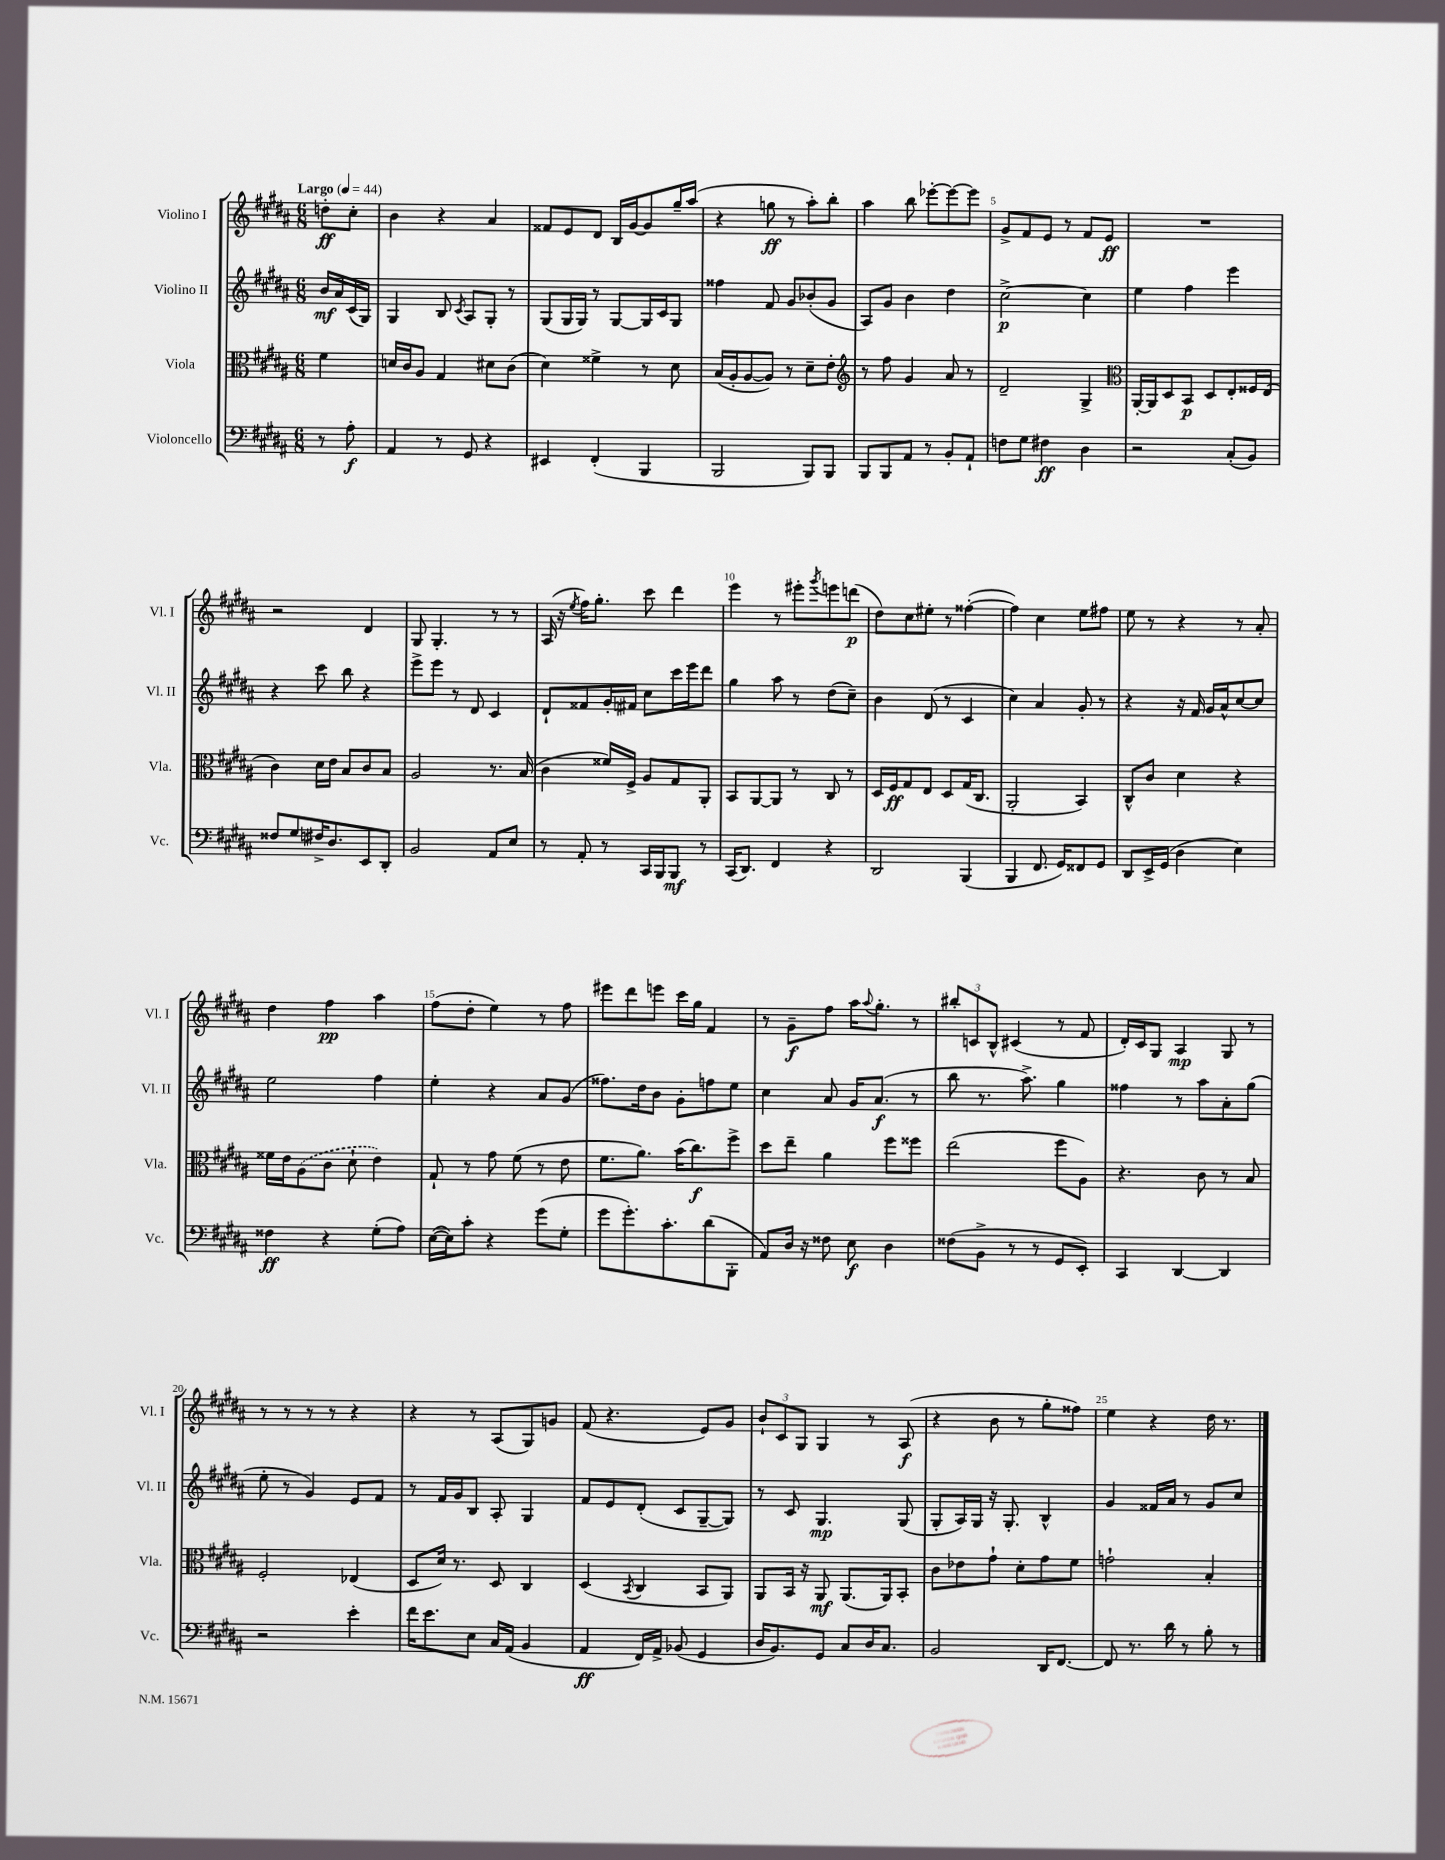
<<
\new StaffGroup <<
\new Staff = "s0" \with { instrumentName = "Violino I" shortInstrumentName = "Vl. I" } {
    \clef treble \key b \major \numericTimeSignature \time 6/8 \partial 4 \tempo "Largo" 4 = 44
    d''8-.\ff cis''8-. |
    b'4 r4 ais'4 |
    fisis'8 e'8 dis'8 b16 gis'16~ gis'8 gis''16-- ais''16( |
    r4 g''8\ff r8 ais''8-.) b''8-. |
    ais''4 b''8 ees'''8~-. ees'''8~ ees'''8 |
    gis'8-> fis'8 e'8 r8 fis'8 e'8\ff |
    R2. |
    r2 dis'4 |
    gis8 gis4.-. r8 r8 |
    ais16( r16 \acciaccatura { e''8 } fis''16) gis''8.-. cis'''8 dis'''4 |
    e'''4 r8 eis'''8-. \acciaccatura { gis'''8 } e'''8 d'''8\p( |
    dis''8) cis''8 eis''8-. r8 fisis''4~-.( |
    fisis''4) cis''4 e''8 fis''8 |
    e''8 r8 r4 r8 ais'8-. |
    dis''4 fis''4\pp ais''4 |
    fis''8( dis''8-. e''4) r8 fis''8 |
    eis'''8 dis'''8 e'''8 cis'''16 gis''16 fis'4 |
    r8 gis'8--\f fis''8 ais''16 \appoggiatura { ais''8 } gis''8.-. r8 |
    \tuplet 3/2 { bis''8-. c'8 b8-^ } cis'4( r8 fis'8 |
    dis'16-.) cis'16 gis8 ais4\mp gis8 r8 |
    r8 r8 r8 r8 r4 |
    r4 r8 ais8( gis8) g'8 |
    fis'8( r4. e'8) gis'8 |
    \tuplet 3/2 { b'8-! cis'8 gis8 } gis4 r8 ais8\f( |
    r4 b'8 r8 gis''8-. fisis''8) |
    e''4 r4 dis''16 r8. \bar "|." |
}
\new Staff = "s1" \with { instrumentName = "Violino II" shortInstrumentName = "Vl. II" } {
    \clef treble \key b \major \numericTimeSignature \time 6/8 \partial 4
    b'16\mf ais'16 cis'16( gis16) |
    gis4 b8 \acciaccatura { cis'8 } ais8 gis8-. r8 |
    gis8( gis16 gis16) r8 gis8~ gis16 cis'16 gis8 |
    fisis''4 fis'8 gis'8 bes'8-.( gis'8 |
    ais8) gis'8 b'4 dis''4 |
    cis''2~->\p cis''4 |
    e''4 fis''4 e'''4 |
    r4 cis'''8 b''8 r4 |
    e'''8-> e'''8 r8 dis'8 cis'4 |
    dis'8-! fisis'8 gis'16-. fis'16 cis''8 cis'''16 e'''16 dis'''8 |
    gis''4 ais''8 r8 dis''8( cis''8--) |
    b'4 dis'8( r8 cis'4 |
    cis''4) ais'4 gis'8-. r8 |
    r4 r16 fis'16 gis'16 ais'16-^ cis''8~ cis''8 |
    e''2 fis''4 |
    e''4-. r4 ais'8 gis'8( |
    fisis''8.) dis''16 b'8 gis'8-. f''8 e''8 |
    cis''4 ais'8 gis'16 ais'8.\f( r8 |
    b''8 r8. ais''8.->) gis''4 |
    fisis''4 r8 ais''8 ais'8-. gis''8( |
    e''8-. r8 gis'4) e'8 fis'8 |
    r8 fis'16 gis'16 b8 ais8-. gis4 |
    fis'8 e'8 dis'8-.( cis'8 gis8~-- gis8) |
    r8 cis'8 gis4.\mp gis8( |
    gis8-. ais16) gis16 r16 gis8.-. b4-^ |
    gis'4 fisis'16 ais'16 r8 gis'8 cis''8 \bar "|." |
}
\new Staff = "s2" \with { instrumentName = "Viola" shortInstrumentName = "Vla." } {
    \clef alto \key b \major \numericTimeSignature \time 6/8 \partial 4
    fis'4 |
    d'16 cis'16 ais8 gis4 dis'8 cis'8( |
    dis'4) fisis'4-> r8 dis'8 |
    b16( ais16-. ais8~ ais8) r8 dis'8-- e'8-. |
    \clef treble r8 fis''8 gis'4 ais'8 r8 |
    dis'2-- gis4-> |
    \clef alto ais,16~-. ais,16 dis8 b,8\p dis8 e8-. fisis16 e16( |
    cis'4) dis'16 e'16 b8 cis'8 b8 |
    ais2 r8. b16( |
    cis'4 fisis'16) fis16-> ais8 gis8 ais,8-. |
    b,8 ais,8~ ais,8 r8 cis8 r8 |
    dis16 fis16\ff gis8 e8 dis8 gis16( cis8. |
    ais,2-. b,4) |
    cis8-^ cis'8 dis'4 r4 |
    fisis'16 e'16 \once \slurDashed ais8( cis'8 dis'8-! e'4) |
    gis8-! r8 gis'8 fis'8( r8 e'8 |
    fis'8. ais'8.) b'16( cis''8.\f) fis''8-> |
    dis''8 e''8-- ais'4 fis''8 fisis''8 |
    e''2( fis''8 ais8) |
    r4. cis'8 r8 b8 |
    fis2-. ees4( |
    dis8 dis'16) r8. dis8 cis4 |
    dis4( \acciaccatura { b,8 } cis4 b,8 ais,8) |
    ais,8 b,16 r16 ais,8\mf ais,8.( ais,16) b,8-. |
    cis'8 ees'8 gis'8-! dis'8-. gis'8 fis'8 |
    g'2-! b4-. \bar "|." |
}
\new Staff = "s3" \with { instrumentName = "Violoncello" shortInstrumentName = "Vc." } {
    \clef bass \key b \major \numericTimeSignature \time 6/8 \partial 4
    r8 ais8-.\f |
    ais,4 r8 gis,8 r4 |
    eis,4 fis,4-.( b,,4 |
    b,,2 b,,8) b,,8 |
    b,,8 b,,8 ais,8 r8 b,8-. ais,8-! |
    f8 gis8 fis4\ff dis4 |
    r2 cis8-.( b,8) |
    fisis8 gis8 fis16-> dis8. e,8 dis,8-. |
    b,2 ais,8 e8 |
    r8 ais,8-. r8 cis,16 b,,16 b,,8\mf r8 |
    cis,16( dis,8.) fis,4 r4 |
    dis,2 b,,4( |
    b,,4 fis,8. gis,16) fisis,8 gis,8 |
    dis,8 e,16-> gis,16( dis4 e4) |
    fisis4\ff r4 gis8-.( ais8) |
    e16~( e16) cis'8-. r4 gis'8( gis8-. |
    gis'8 gis'8.-.) cis'8.-. dis'8( b,,8-. |
    ais,8) dis16 r16 fisis8 e8\f dis4 |
    fisis8( b,8-> r8 r8 gis,8 e,8-.) |
    cis,4 dis,4~ dis,4 |
    r2 e'4-. |
    fis'16 e'8. e8 cis16 ais,16( b,4 |
    ais,4\ff fis,16) ais,16-> bes,8( gis,4 |
    dis16 b,8.) gis,8 cis8 dis16 cis8. |
    b,2 dis,16 fis,8.~ |
    fis,8 r8. dis'16 r8 b8-. r8 \bar "|." |
}
>>
>>
\layout { \context { \Score \override BarNumber.break-visibility = ##(#f #t #t) barNumberVisibility = #(every-nth-bar-number-visible 5) } }
